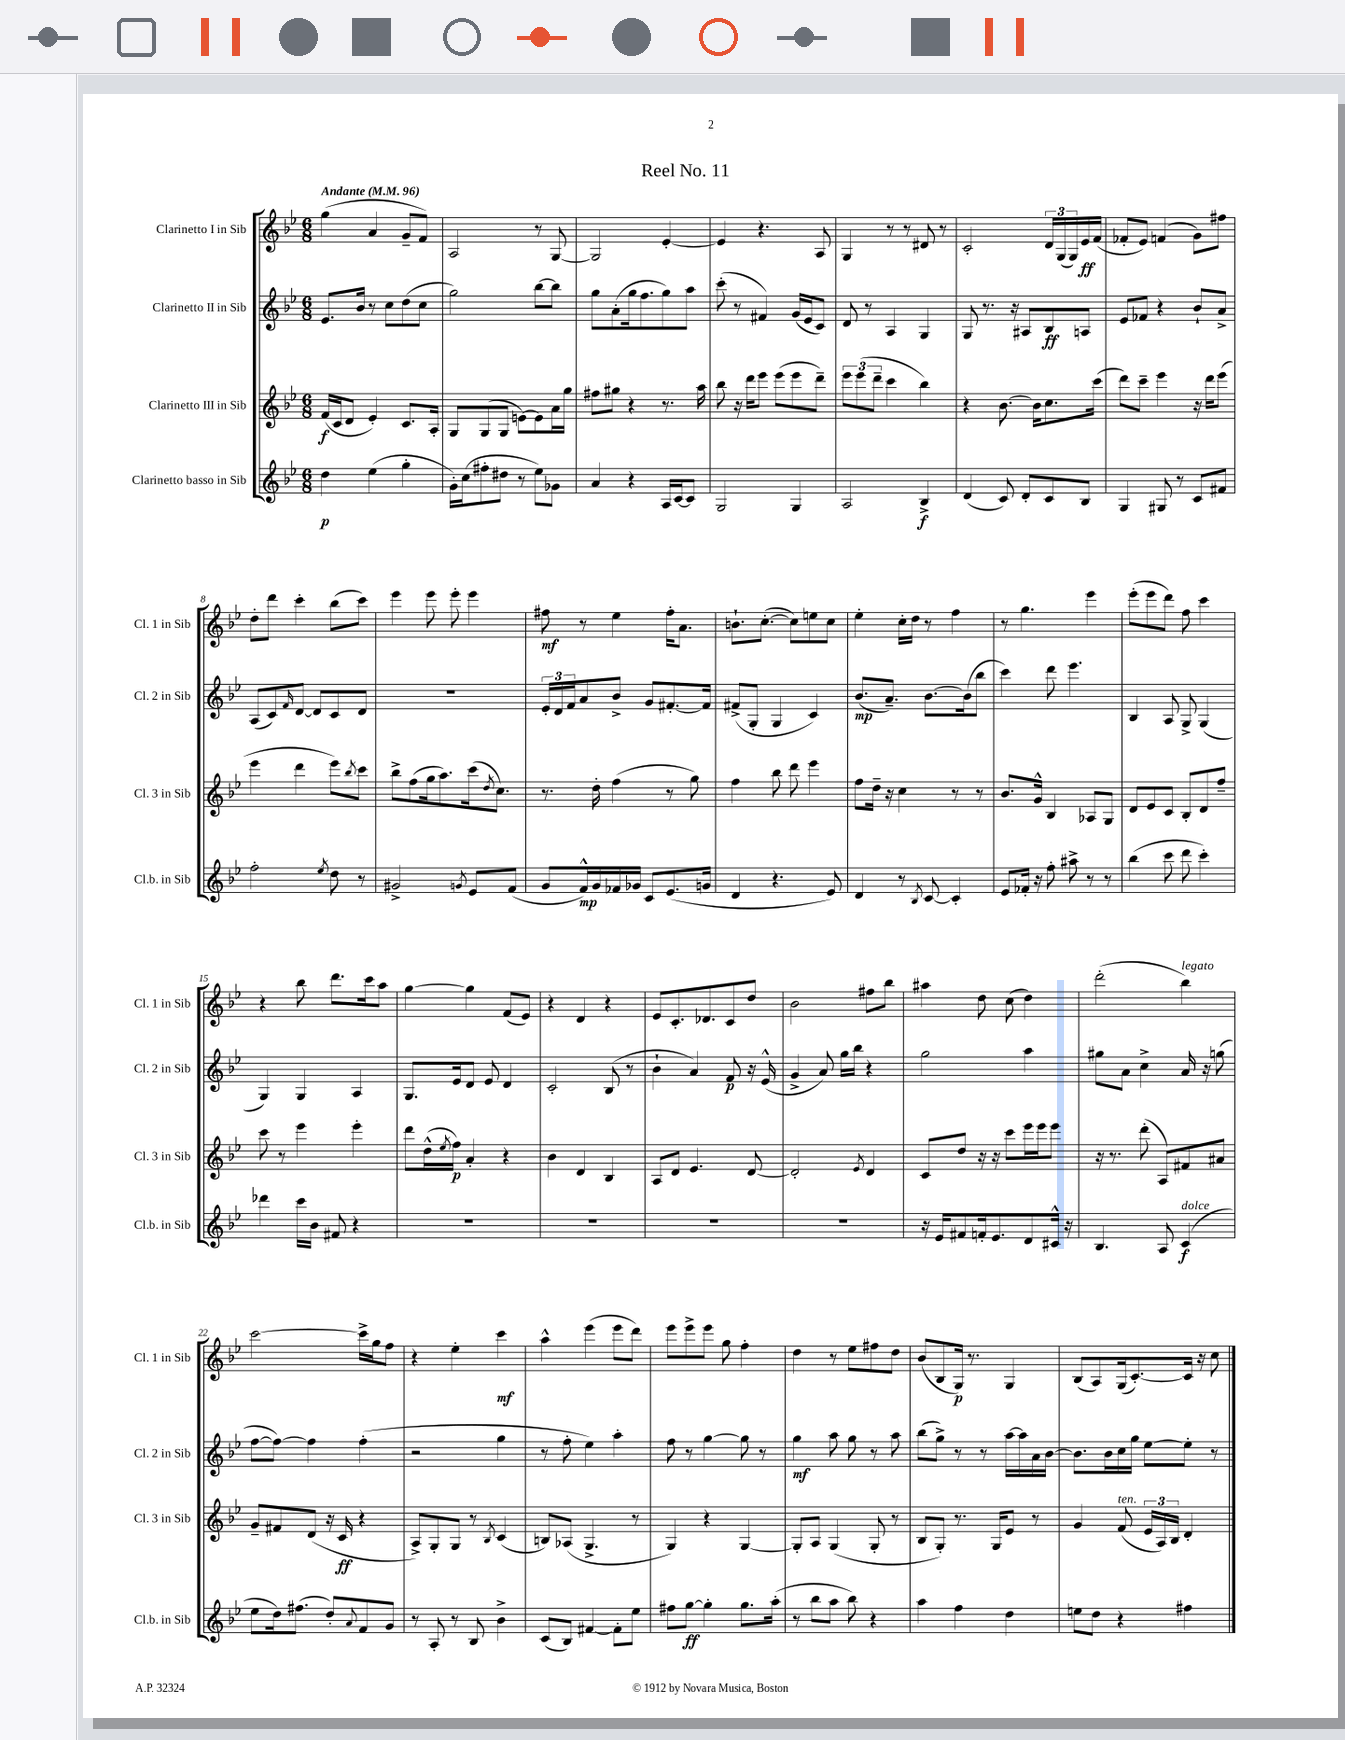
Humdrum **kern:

**kern	**dynam	**kern	**dynam	**kern	**dynam	**kern	**dynam
*part4	*part4	*part3	*part3	*part2	*part2	*part1	*part1
*staff4	*staff4	*staff3	*staff3	*staff2	*staff2	*staff1	*staff1
*I"Clarinetto basso in Sib	*	*I"Clarinetto III in Sib	*	*I"Clarinetto II in Sib	*	*I"Clarinetto I in Sib	*
*I'Cl.b. in Sib	*	*I'Cl. 3 in Sib	*	*I'Cl. 2 in Sib	*	*I'Cl. 1 in Sib	*
*clefG2	*	*clefG2	*	*clefG2	*	*clefG2	*
*k[b-e-]	*	*k[b-e-]	*	*k[b-e-]	*	*k[b-e-]	*
*M6/8	*	*M6/8	*	*M6/8	*	*M6/8	*
*MM96	*	*MM96	*	*MM96	*	*MM96	*
=1	=1	=1	=1	=1	=1	=1	=1
!	!	!	!	!	!	!LO:TX:a:B:t=Andante	!
4dd\	p	(16f/LL	f	8.e-/L	.	(4gg\	.
.	.	16c/J	.	.	.	.	.
.	.	8d/J	.	.	.	.	.
.	.	.	.	16b-/Jk	.	.	.
(4ee-\	.	4e-'/)	.	8r	.	4a/	.
.	.	.	.	8cc\L	.	.	.
4gg'\	.	8.c/L	.	(8dd\	.	8g~/L	.
.	.	.	.	8cc\J	.	8f/J)	.
.	.	16A'/Jk	.	.	.	.	.
=2	=2	=2	=2	=2	=2	=2	=2
16g'\LL)	.	8G/L	.	2gg\)	.	2A/	.
(16cc\J	.	.	.	.	.	.	.
8ff#X'\	.	(8G/	.	.	.	.	.
8dd#X\J	.	8G/J	.	.	.	.	.
8r	.	[8en\L)	.	.	.	.	.
8ee-\L)	.	8e\]	.	[8bb-\L	.	8r	.
8g-X\J	.	16a\L	.	8bb-\J]	.	[8G/	.
.	.	16gg\JJ	.	.	.	.	.
=3	=3	=3	=3	=3	=3	=3	=3
4a/	.	8ff#X\L	.	8gg\L	.	2G/]	.
.	.	8gg#X\J	.	(8a'\	.	.	.
4r	.	4r	.	16gg\k	.	.	.
.	.	.	.	8.ff\	.	.	.
16A/LL	.	8.r	.	8gg\)	.	[4e-'/	.
[16c/J	.	.	.	.	.	.	.
8c/J]	.	.	.	8aa\J	.	.	.
.	.	16aa\	.	.	.	.	.
=4	=4	=4	=4	=4	=4	=4	=4
2G/	.	8bb-\	.	(8ccc'\	.	4e-/]	.
.	.	16r	.	8r	.	.	.
.	.	16ddd\KL	.	.	.	.	.
.	.	8eee-\J	.	4f#X/)	.	4.r	.
.	.	(8eee-\L	.	.	.	.	.
4G/	.	8eee-\	.	(16g/LL	.	.	.
.	.	.	.	16e-/J	.	.	.
.	.	8ddd~\J)	.	8c/J)	.	8A/	.
=5	=5	=5	=5	=5	=5	=5	=5
2A/	.	12eee-\L	.	8d/	.	4G/	.
.	.	(12eee-\	.	.	.	.	.
.	.	.	.	8r	.	.	.
.	.	12ddd~\J	.	.	.	.	.
.	.	4ccc\	.	4A/	.	8r	.
.	.	.	.	.	.	8r	.
4B-^/	f	4bb-\)	.	4G/	.	8d#X/	.
.	.	.	.	.	.	8r	.
=6	=6	=6	=6	=6	=6	=6	=6
(4d/	.	4r	.	8G/	.	2c'/	.
.	.	.	.	8.r	.	.	.
8c/)	.	[8.b-\	.	.	.	.	.
.	.	.	.	16r	.	.	.
8d'/L	.	.	.	8A#X/L	.	.	.
.	.	16b-\KL]	.	.	.	.	.
8c/	.	8.cc\	.	8B-/	ff	24d/LL	.
.	.	.	.	.	.	(24G/	.
.	.	.	.	.	.	24G/)	.
8B-/J	.	.	.	8An/J	.	16e-/	ff
.	.	(16ccc\Jk	.	.	.	(16f/JJ	.
=7	=7	=7	=7	=7	=7	=7	=7
4G/	.	8ddd\L)	.	8e-/L	.	8f-X'/L	.
.	.	8ccc~\J	.	8f-X/J	.	8e-/J)	.
8G#X/	.	4eee-\	.	4r	.	(4fn/	.
8r	.	.	.	.	.	.	.
8c/L	.	16r	.	8b-`/L	.	8g\L)	.
.	.	16ddd\KL	.	.	.	.	.
8f#X/J	.	(8eee-\J	.	8a^/J	.	8ff#X\J	.
!!LO:LB:g=z
=8	=8	=8	=8	=8	=8	=8	=8
2ff'\	.	4eee-\	.	(8A/L	.	8dd'\L	.
.	.	.	.	8c/)	.	8ddd\J	.
.	.	.	.	16qqf/	.	.	.
.	.	4ddd\	.	[8d/J	.	4ccc'\	.
.	.	.	.	8d/L]	.	.	.
8qee-/	.	.	.	.	.	.	.
8dd\	.	8eee-\L)	.	8c/	.	(8bb-\L	.
.	.	8qbb-/	.	.	.	.	.
8r	.	8ccc\J	.	8d/J	.	8ccc\J)	.
=9	=9	=9	=9	=9	=9	=9	=9
2g#X^/	.	8bb-^\L	.	2.r	.	4eee-\	.
.	.	(8ff\	.	.	.	.	.
.	.	16gg\k	.	.	.	8eee-\	.
.	.	8.aa\)	.	.	.	.	.
.	.	.	.	.	.	8eee-'\	.
8qgn/	.	.	.	.	.	.	.
8e-/L	.	(16ccc\k	.	.	.	4eee-\	.
.	.	8qdd/	.	.	.	.	.
.	.	8.cc\J)	.	.	.	.	.
(8f/J	.	.	.	.	.	.	.
=10	=10	=10	=10	=10	=10	=10	=10
8g/L	.	8.r	.	24e-'/LL	.	8ff#X\	mf
.	.	.	.	24d/	.	.	.
.	.	.	.	24f/J	.	.	.
16f^^/L)	mp	.	.	8a/	.	8r	.
16g/	.	16dd'\	.	.	.	.	.
16f-X/	.	(4ff\	.	8b-^/J	.	4ee-\	.
16g-X/JJ	.	.	.	.	.	.	.
8c/L	.	.	.	8g/L	.	.	.
(8.e-/	.	8r	.	[8.f#X'/	.	16ff#'\KL	.
.	.	.	.	.	.	8.a\J	.
.	.	8gg\)	.	.	.	.	.
16gn/Jk	.	.	.	16f#/Jk]	.	.	.
=11	=11	=11	=11	=11	=11	=11	=11
4d/	.	4ff\	.	(8f#X^/L	.	8.bn`\L	.
.	.	.	.	8G'/J	.	.	.
.	.	.	.	.	.	([8.cc'\J	.
4.r	.	8bb-\	.	4G/	.	.	.
.	.	8ddd\	.	.	.	8cc\L])	.
.	.	4eee-\	.	4c/)	.	8een\	.
8e-/)	.	.	.	.	.	8cc\J	.
=12	=12	=12	=12	=12	=12	=12	=12
4d/	.	8ff\L	.	(8.b-/L	mp	4ee-'\	.
.	.	16dd~\Jk	.	.	.	.	.
.	.	16r	.	8.a~/J)	.	.	.
8r	.	4cc\	.	.	.	16cc'\LL	.
.	.	.	.	.	.	16dd\JJ	.
8qB-/	.	.	.	.	.	.	.
[8c/	.	.	.	[8.b-\L	.	8r	.
4c'/]	.	8r	.	.	.	4ff\	.
.	.	.	.	(16b-\k]	.	.	.
.	.	8r	.	8bb-\J	.	.	.
=13	=13	=13	=13	=13	=13	=13	=13
8e-/L	.	8.b-/L	.	4ccc\)	.	8r	.
16f-X'/Jk	.	.	.	.	.	4.gg\	.
16r	.	16g^^/Jk	.	.	.	.	.
8ff'\	.	4B-/	.	8ddd\	.	.	.
8aa#X^\	.	.	.	4.eee-\	.	.	.
8r	.	8A-X/L	.	.	.	4eee-\	.
8r	.	8G/J	.	.	.	.	.
=14	=14	=14	=14	=14	=14	=14	=14
(4bb-\	.	8d/L	.	4B-/	.	(8eee-'\L	.
.	.	8e-/	.	.	.	8eee-\	.
8ccc\	.	8c/J	.	8A/	.	8ddd\J)	.
8ddd\	.	8B-'/L	.	8G^/	.	8ff\	.
4ccc'\)	.	8d/	.	(4G/	.	4ccc\	.
.	.	8ff~/J	.	.	.	.	.
!!LO:LB:g=z
=15	=15	=15	=15	=15	=15	=15	=15
4ddd-X\	.	8ccc\	.	4G/)	.	4r	.
.	.	8r	.	.	.	.	.
16ccc\LL	.	4eee-\	.	4G/	.	8bb-\	.
16b-\JJ	.	.	.	.	.	.	.
8f#X/	.	.	.	.	.	8.ddd\L	.
4r	.	4eee-'\	.	4A/	.	.	.
.	.	.	.	.	.	16ccc\k	.
.	.	.	.	.	.	8aa\J	.
=16	=16	=16	=16	=16	=16	=16	=16
2.r	.	8ddd\L	.	8.G/L	.	[4gg\	.
.	.	(16dd^^\L	.	.	.	.	.
.	.	8qee-/	.	.	.	.	.
.	.	16ff\JJ)	p	16e-/k	.	.	.
.	.	4a'/	.	8d/J	.	4gg\]	.
.	.	.	.	8e-/	.	.	.
.	.	4r	.	4d/	.	(8f/L	.
.	.	.	.	.	.	8e-/J)	.
=17	=17	=17	=17	=17	=17	=17	=17
2.r	.	4b-\	.	2c'/	.	4r	.
.	.	4d/	.	.	.	4d/	.
.	.	4B-/	.	(8B-/	.	4r	.
.	.	.	.	8r	.	.	.
=18	=18	=18	=18	=18	=18	=18	=18
2.r	.	8A/L	.	4b-`\	.	8e-/L	.
.	.	8d/J	.	.	.	8.c'/	.
.	.	4.e-/	.	4a/)	.	.	.
.	.	.	.	.	.	8.d-X/	.
.	.	.	.	8f/	p	8c/	.
.	.	[8d/	.	16r	.	8dd/J	.
.	.	.	.	(16e-^^/	.	.	.
=19	=19	=19	=19	=19	=19	=19	=19
2.r	.	2d'/]	.	4g^/	.	2b-\	.
.	.	.	.	8a/)	.	.	.
.	.	.	.	16gg\LL	.	.	.
.	.	.	.	16bb-\JJ	.	.	.
.	.	8qe-/	.	.	.	.	.
.	.	4d/	.	4r	.	8ff#X\L	.
.	.	.	.	.	.	8bb-\J	.
=20	=20	=20	=20	=20	=20	=20	=20
16r	.	8c/L	.	2gg\	.	4aa#X\	.
16e-/KL	.	.	.	.	.	.	.
8f#X/	.	8dd/J	.	.	.	.	.
16fn'/k	.	16r	.	.	.	8dd\	.
8.e-/	.	16r	.	.	.	.	.
.	.	8ccc\L	.	.	.	(8cc\	.
8d/	.	16eee-\L	.	4aa\	.	4dd\)	.
.	.	16eee-\J	.	.	.	.	.
16c#X^^/Jk	.	8eee-\J	.	.	.	.	.
16r	.	.	.	.	.	.	.
=21	=21	=21	=21	=21	=21	=21	=21
4.B-/	.	16r	.	8gg#X\L	.	(2ddd'\	.
.	.	8.r	.	.	.	.	.
.	.	.	.	8a\J	.	.	.
.	.	(8ddd'\	.	4cc^\	.	.	.
8A/	.	8A/L)	.	.	.	.	.
!	!	!	!	!	!	!LO:TX:a:i:t=legato	!
!LO:TX:a:i:t=dolce	!	!	!	!	!	!	!
(4c/	f	8f#X/	.	16a/	.	4bb-\)	.
.	.	.	.	16r	.	.	.
.	.	8a#X/J	.	(8ggn\	.	.	.
!!LO:LB:g=z
=22	=22	=22	=22	=22	=22	=22	=22
8ee-\L	.	8g~/L	.	[8ff\L	.	[2ccc\	.
16dd\k)	.	8f#X/	.	8ff\J_)	.	.	.
(8.ff#X\J	.	.	.	.	.	.	.
.	.	(8d/J	.	4ff\]	.	.	.
8dd'/L)	.	16r	.	.	.	.	.
.	.	16c/	ff	.	.	.	.
8qqa/	.	.	.	.	.	.	.
8f/	.	4r	.	(4ff'\	.	16ccc^\LL]	.
.	.	.	.	.	.	16gg\J	.
8g/J	.	.	.	.	.	8ff\J	.
=23	=23	=23	=23	=23	=23	=23	=23
8r	.	8A^/L)	.	2r	.	4r	.
8A'/	.	8G'/	.	.	.	.	.
8r	.	8G/J	.	.	.	4ee-'\	.
8B-/	.	8r	.	.	.	.	.
.	.	8qB-/	.	.	.	.	.
4b-^\	.	(4c/	.	4gg\	.	4ccc\	mf
=24	=24	=24	=24	=24	=24	=24	=24
(8c/L	.	8Bn/L)	.	8r	.	4aa^^\	.
8B-/J)	.	(8A-X/J	.	8ff'\	.	.	.
[4f#X/	.	4.G^/	.	4ee-\)	.	(4eee-\	.
8f#'\L]	.	.	.	4aa'\	.	8eee-\L	.
8ee-\J	.	8r	.	.	.	8ddd\J)	.
=25	=25	=25	=25	=25	=25	=25	=25
8ff#X\L	.	4G/)	.	8ff\	.	8eee-\L	.
[8gg\J	ff	.	.	8r	.	8eee-^\	.
4gg'\]	.	4r	.	[4gg\	.	8eee-\J	.
.	.	.	.	.	.	8gg\	.
8.gg\L	.	[4G/	.	8gg\]	.	4ff'\	.
.	.	.	.	8r	.	.	.
(16aa'\Jk	.	.	.	.	.	.	.
=26	=26	=26	=26	=26	=26	=26	=26
8r	.	8G'/L]	.	4gg\	mf	4dd\	.
8bb-\L	.	8A/J	.	.	.	.	.
8aa\J	.	(4G/	.	8aa\	.	8r	.
8bb-\)	.	.	.	8gg\	.	8ee-\L	.
4r	.	8G'/	.	8r	.	8ff#X\	.
.	.	8r	.	8aa\	.	8dd\J	.
=27	=27	=27	=27	=27	=27	=27	=27
4aa\	.	8B-/L	.	(8bb-\L	.	(8b-/L	.
.	.	8G'/J)	.	8gg^\J)	.	8B-/	.
4ff\	.	8.r	.	8r	.	16G/Jk)	p
.	.	.	.	.	.	8.r	.
.	.	.	.	8r	.	.	.
.	.	16G/KL	.	.	.	.	.
4dd\	.	8e-/J	.	[16aa\LL	.	4G/	.
.	.	.	.	16aa\]	.	.	.
.	.	8r	.	16a\	.	.	.
.	.	.	.	[16b-\JJ	.	.	.
=28	=28	=28	=28	=28	=28	=28	=28
8een\L	.	4g/	.	8.b-\L]	.	(8B-/L	.
8dd\J	.	.	.	.	.	8A/)	.
.	.	.	.	16b-\L	.	.	.
!	!	!LO:TX:a:i:t=ten.	!	!	!	!	!
4r	.	(8f/	.	16cc\	.	(16G/k	.
.	.	.	.	16gg\JJ	.	[8.c'/)	.
.	.	24e-/LL	.	[8ee-\L	.	.	.
.	.	24A/)	.	.	.	.	.
.	.	24B-/JJ	.	.	.	.	.
4ff#X\	.	4d'/	.	8ee-'\J]	.	16c/Jk]	.
.	.	.	.	.	.	16r	.
.	.	.	.	8r	.	8cc\	.
==	==	==	==	==	==	==	==
*-	*-	*-	*-	*-	*-	*-	*-
